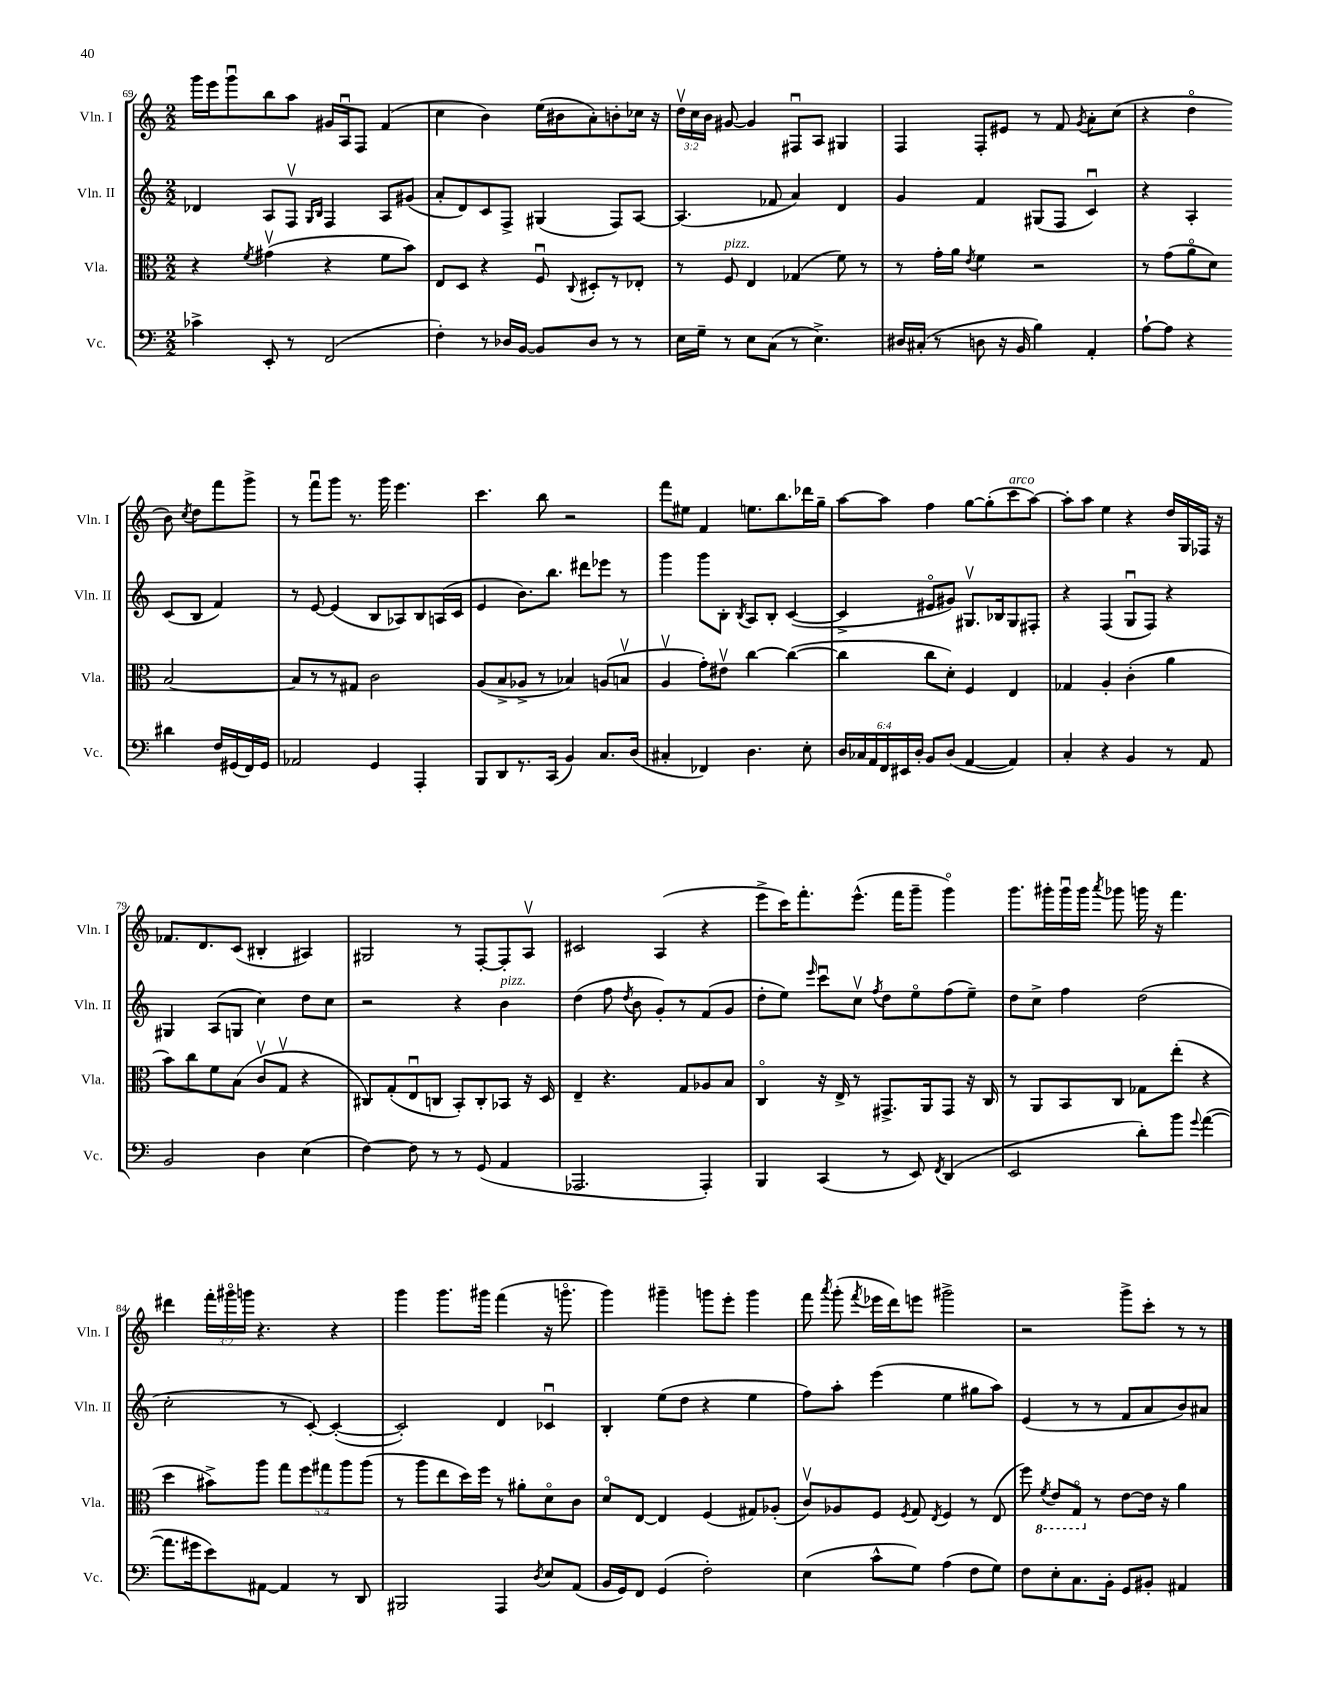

**kern	**kern	**kern	**kern
*staff4	*staff3	*staff2	*staff1
*clefF4	*clefC3	*clefG2	*clefG2
*k[]	*k[]	*k[]	*k[]
*M2/2	*M2/2	*M2/2	*M2/2
4c-^\	4r	4d-/	16ggg\LL
.	.	.	16eee\J
.	.	.	8gggu\
.	8qf/	.	.
8EE'/	(4g#v\	8A/L	8bb\
8r	.	8Fv/J	8aa\J
.	.	16qqG/LL	.
.	.	16qqB/JJ	.
(2FF/	4r	4F/	16g#/LL
.	.	.	16Au/J
.	.	.	8F/J
.	8f\L	8A/L	(4f/
.	8b\J)	(8g#/J	.
=	=	=	=
4F'\)	8E/L	8a'/L	4cc\
.	8D/J	8d/)	.
8r	4r	8c/	4b\)
16D-/LL	.	8F^/J	.
[16BB/JJ	.	.	.
8BB/]L	8Fu/	(4G#/	(16ee\LL
.	.	.	16b#\J
.	8qqC/	.	.
8D-/J	8D#'/L	.	8a'\)
8r	8r	8F/L)	8b'\
8r	8E-'/J	[8A/J	16cc-\Jk
.	.	.	16r
=	=	=	=
16E\LL	8r	(4.A/]	24ddv\LL
.	.	.	24cc\
16G~\JJ	.	.	.
.	.	.	24b\JJ
8r	8F/	.	[8g#/
8E\L	4E/	.	4g#/]
(8C\J	.	8f-/	.
8r	(4G-/	4a/)	8F#u/L
4.E^\)	.	.	8A/J
.	8f\)	4d/	4G#/
.	8r	.	.
=	=	=	=
16D#/LL	8r	4g/	4F/
(16C#'/JJ	.	.	.
8r	16g'\LL	.	.
.	16a\JJ	.	.
.	8qe/	.	.
8D\	4f\	4f/	8F'/L
16r	.	.	8e#/J
16BB/	.	.	.
4B\)	2r	(8G#/L	8r
.	.	8F/J	8f/
.	.	.	8qg/
4AA'/	.	4cu/)	8a'\L
.	.	.	(8cc\J
=	=	=	=
[8A`\L	8r	4r	4r
8A\]J	(8g\L	.	.
4r	8ao\	4A'/	4ddo\
.	8d\J)	.	.
4d#\	[2B/	(8c/L	8b\)
.	.	.	8qcc/
.	.	8B/J	8dd\L
16F/LL	.	4f/)	8fff\
(16GG#/	.	.	.
16FF/)	.	.	8ggg^\J
16GG#/JJ	.	.	.
=	=	=	=
2AA-/	8B/]L	8r	8r
.	8r	[8e/	8fffu\L
.	8r	(4e/]	8ggg\J
.	8G#/J	.	8.r
4GG/	2c\	8B/L	.
.	.	.	16ggg\
.	.	8A-/)	4.eee\
4AAA'/	.	8B/	.
.	.	(16A/L	.
.	.	16c/JJ	.
=	=	=	=
8BBB/L	(8A/L	4e/	4.ccc\
8DD/	8B^/	.	.
8.r	8A-^/J	8.b\L)	.
.	8r	.	8bb\
(16CC/Jk	.	8.bb\J	.
4BB/)	4B-/)	.	2r
.	.	8ddd#\L	.
8.C/L	(8A/L	8eee-\J	.
.	8Bv/J	8r	.
(16D/Jk	.	.	.
=	=	=	=
4C#'/	4Av/	4ggg\	8fff\L
.	.	.	8ee#\J
4FF-/)	8g'\L)	8ggg\L	4f/
.	8e#v\J	8B'\J	.
.	.	8qB/	.
4.D\	[4cc\	8A/L	8.ee\L
.	.	8B'/J	.
.	.	.	8.bb\
.	(4cc\_	([4c/	.
8E'\	.	.	16ddd-\L
.	.	.	16gg~\JJ
=	=	=	=
24D/LL	4cc\]	4c^/]	[8aa\L
24C-/	.	.	.
24AA/	.	.	.
24FF/	.	.	8aa\]J
24EE#/	.	.	.
24D'/JJ	.	.	.
8BB/L	8cc\L	8e#o/L	4ff\
(8D/J	8d'\J)	8g#/J)	.
[4AA/	4F/	8.G#v/L	[8gg\L
.	.	.	(8gg'\]
.	.	16B-/k	.
4AA/])	4E/	8G#/	8ccc\
.	.	8F#'/J	[8aa\J)
=	=	=	=
4C'/	4G-/	4r	8aa'\]L
.	.	.	8aa\J
4r	4A'/	(4F/	4ee\
4BB/	(4c'\	8Gu/L	4r
.	.	8F/J)	.
8r	4a\	4r	16dd/LL
.	.	.	16G/
8AA/	.	.	16F-/JJ
.	.	.	16r
=	=	=	=
2BB/	8b\L)	4G#/	8.f-/L
.	8cc\	.	.
.	.	.	8.d/
.	8f\	(8A/L	.
.	(8B\J	8G/J	(8c/J
4D\	8cv/L	4cc\)	4B#'/
.	8Gv/J	.	.
(4E\	4r	8dd\L	4A#/)
.	.	8cc\J	.
=	=	=	=
[4F\)	8C#/L)	2r	2G#/
.	(8G'/	.	.
8F\]	8Eu/	.	.
8r	8C/J	.	.
8r	8BB'/L)	4r	8r
(8GG/	8C'/	.	[8F'/L
4AA/	8BB-/J	4b\	8F'/]
.	16r	.	8Av/J
.	16D/	.	.
=	=	=	=
2.AAA-/	4E~/	(4dd\	2c#/
.	4.r	8ff\	.
.	.	8qdd/	.
.	.	8b\	.
.	.	8g'/L)	(4A/
.	8G/L	8r	.
4AAA-'/)	8A-/	(8f/	4r
.	8B/J	8g/J	.
=	=	=	=
4BBB/	4Co/	8dd'\L	8eee^\L
.	.	8ee\J)	16ccc\K)
.	.	.	8.fff'\
.	.	16qqeee/	.
(4CC/	16r	8cccu\L	.
.	16E^/	.	.
.	8r	8ccv\J	(8.eee^^\J
.	.	8qff/	.
8r	8.GG#^/L	8dd\L	.
.	.	.	16fff\LK
8EE/)	.	8eeo\	8ggg~\J
.	16AA/k	.	.
8qFF/	.	.	.
(4DD/	8GG#/J	(8ff\	4gggo\)
.	16r	8ee~\J)	.
.	16C/	.	.
=	=	=	=
2EE/	8r	8dd\L	8.ggg\L
.	8AA/L	8cc^\J	.
.	.	.	16ggg#'\L
.	8BB/	4ff\	16ggg#u\
.	.	.	16ggg#\JJ
.	.	.	8qaaa/
.	8C/J	.	8ggg-\
8d'\L)	8G-\L	(2dd\	16ggg\
.	.	.	16r
8b\J	(8ee'\J	.	4.fff\
8qqg/	.	.	.
([4a\	4r	.	.
=	=	=	=
8.a\]L	4dd\	2cc'\	4ddd#\
16g#\k	.	.	.
8e\)	8b#^\L)	.	24fff'\LL
.	.	.	24ggg#o\
.	.	.	24ggg\JJ
[8AA#\J	8aa\J	.	4.r
4AA#/]	10gg\L	8r	.
.	10ff\	.	.
.	.	[8c'/)	.
.	10gg#\	.	.
8r	.	(4c'/_	4r
.	10aa\	.	.
8DD/	.	.	.
.	(10aa\J	.	.
=	=	=	=
2BBB#/	8r	2c'/])	4ggg\
.	8aa\L	.	.
.	8ee\	.	8.ggg\L
.	16dd\L)	.	.
.	16ff\JJ	.	16ggg#\Jk
4AAA/	8r	4d/	(4fff\
.	8a#'\L	.	.
8qD/	.	.	.
8E/L	8do\	4c-u/	16r
.	.	.	8.gggo\
(8AA/J	8c\J	.	.
=	=	=	=
16BB/LL	8do/L	4B'/	4ggg\)
16GG/J)	.	.	.
8FF/J	[8E/J	.	.
(4GG/	4E/]	(8ee\L	4ggg#~\
.	.	8dd\J	.
2F'\)	(4F/	4r	8ggg\L
.	.	.	8eee'\J
.	8G#/L)	4ee\	4ggg\
.	(8A-'/J	.	.
=	=	=	=
(4E\	8cv/L)	8ff\L)	8fff\
.	.	.	8qaaa/
.	8A-/	8aa'\J	(8ggg'\
.	.	.	8qfff/
8c^^\L	8F/J	(4eee\	16eee-\LL
.	.	.	16ddd\J)
.	8qF/	.	.
8G\J)	8G/	.	8eee\J
.	8qE/	.	.
(4A\	4F/	4ee\	2ggg#^\
8F\L	8r	8gg#\L	.
8G\J)	(8E/	8aa\J)	.
=	=	=	=
8F\L	8ff\)	(4e/	2r
.	8qF/	.	.
8E'\	8E/L	.	.
8.C\	8GGo/J	8r	.
.	8r	8r	.
16BB'\Jk	.	.	.
8GG/L	[8e\L	8f/L	8ggg^\L
8BB#'/J	16e\]Jk	8a/	8ccc'\J
.	16r	.	.
4AA#/	4a\	8b/)	8r
.	.	8a#/J	8r
==	==	==	==
*-	*-	*-	*-
